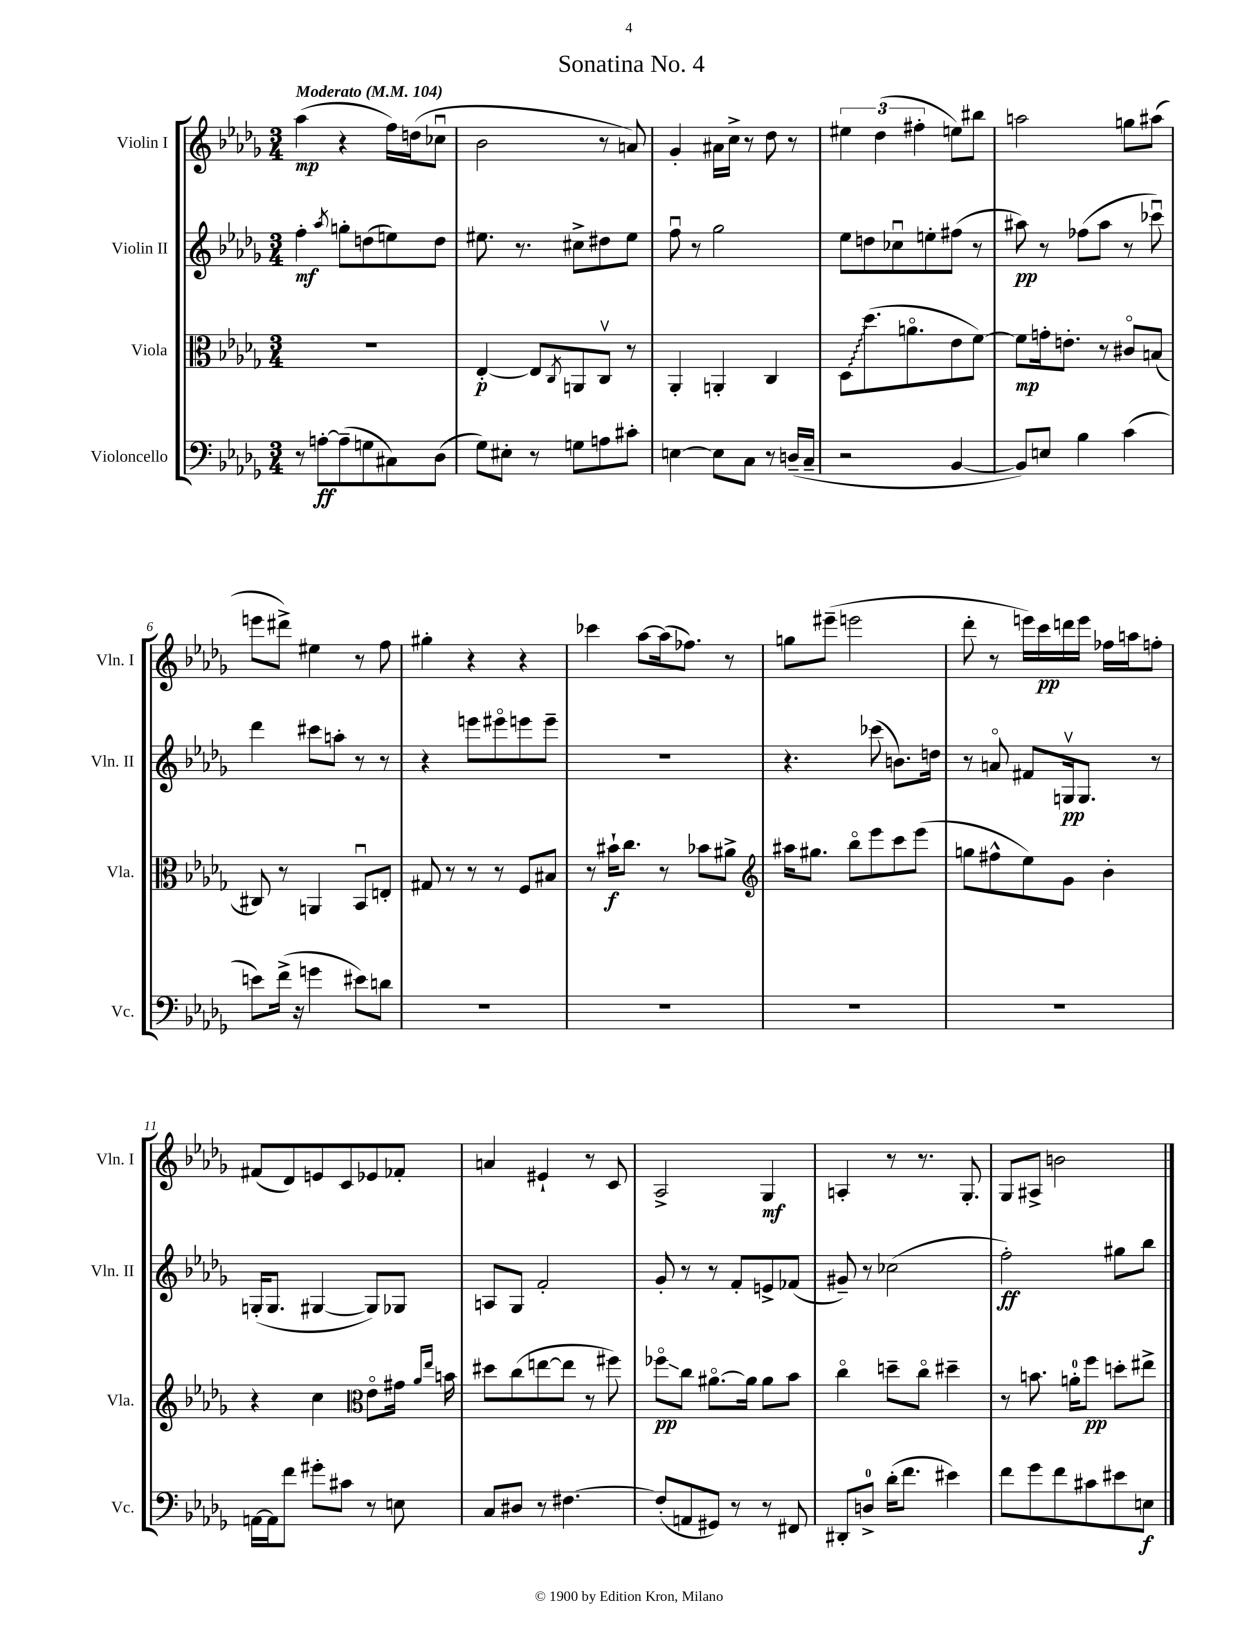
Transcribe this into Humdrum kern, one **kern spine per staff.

**kern	**kern	**kern	**kern
*staff4	*staff3	*staff2	*staff1
*clefF4	*clefC3	*clefG2	*clefG2
*k[b-e-a-d-g-]	*k[b-e-a-d-g-]	*k[b-e-a-d-g-]	*k[b-e-a-d-g-]
*M3/4	*M3/4	*M3/4	*M3/4
*MM104	*MM104	*MM104	*MM104
8r	2.r	4ff'	(4aa-
[8A'	.	.	.
.	.	8qaa-	.
(8A~]	.	8gg'	4r
8G	.	(8dd	.
8C#)	.	8ee)	16ff)
.	.	.	(16dd
(8D-	.	8dd	8cc-u
=	=	=	=
8G-)	[4E-'	8.ee#	2b-
8E#'	.	.	.
.	.	8.r	.
8r	8E-]	.	.
.	8qC	.	.
8G	8AA	8cc#^	.
8A	8Cv	8dd#	8r
8c#'	8r	8ee#	8a)
=	=	=	=
[4E	4AA-'	8ffu	4g-'
.	.	8r	.
8E]	4AA'	2gg-	16a#
.	.	.	16cc^
8C	.	.	8r
8r	4C	.	8dd-
(16D~	.	.	8r
16C~	.	.	.
=	=	=	=
2r	8D-	8ee-	6ee#
.	(8.dd-	8dd	.
.	.	.	(6dd-
.	.	8cc-u	.
.	8.ao	.	.
.	.	.	6ff#'
.	.	8ee'	.
[4BB-	8e-	(8ff#	8ee)
.	[8f)	8r	8bb#
=	=	=	=
8BB-])	8f]	8aa#)	2aa
8E	16g'	8r	.
.	8.e'	.	.
4B-	.	(8ff-	.
.	8r	8aa#	.
(4c	8c#o	8r	8gg
.	(8B	8ccc-u)	(8aa#
=	=	=	=
8e)	8C#)	4ddd-	8eee
(16f^	8r	.	8ddd#^)
16r	.	.	.
4g	4AA	8ccc#	4ee#
.	.	8aa'	.
8e#)	8BB-u	8r	8r
8d	8E'	8r	8ff
=	=	=	=
2.r	8G#	4r	4gg#'
.	8r	.	.
.	8r	8eee	4r
.	8r	8eee#o	.
.	8F	8eee	4r
.	8B#	8eee~	.
=	=	=	=
2.r	8r	2.r	4ccc-
.	16b#`	.	.
.	8.cc	.	.
.	.	.	[8aa-
.	8r	.	(16aa-]
.	.	.	8.ff-)
.	8b-	.	.
.	8a#^	.	8r
=	=	=	=
*	*clefG2	*	*
2.r	16aa#	4.r	8gg
.	8.gg#	.	.
.	.	.	(8eee#~
.	8bb-o	.	2eee
.	8eee-	(8ccc-	.
.	8ccc	8.b)	.
.	(8eee-	.	.
.	.	16dd	.
=	=	=	=
2.r	8gg	8r	8ddd-'
.	8ff#^^	8ao	8r
.	8ee-)	8f#	16eee)
.	.	.	16ccc
.	8g-	16Gv	16ddd
.	.	8.G	16eee
.	4b-'	.	16ff-
.	.	.	16aa
.	.	8r	8ff'
=	=	=	=
[16AA	4r	(16G'	(8f#
16AA]	.	8.G	.
8f	.	.	8d-)
8g#'	4cc	[4G#	8e
8c#	.	.	8c
*	*clefC3	*	*
8r	8e-o	8G#])	8e-
8E	16g#	8G-	8f-'
.	16qqa-	.	.
.	16qqee-	.	.
.	16b	.	.
=	=	=	=
8C	8dd#	8A	4a
8D#	(8cc	8G-	.
8r	[8ee	2f'	4e#`
[4.F#	8ee]	.	.
.	8r	.	8r
.	8ff#)	.	8c
=	=	=	=
(8F#']	8ff-o	8g-'	2A-^
8AA	8cc	8r	.
8GG#)	[8.a#o	8r	.
8r	.	8f'	.
.	16a#]	.	.
8r	8a#	8e^	4G-
8FF#	8b-	(8f-	.
=	=	=	=
8DD#'	4cco	8g#~)	4A'
8D^	.	8r	.
(16d-'	8dd~	(2cc-	8r
8.f	.	.	.
.	8cco	.	8.r
4e#)	4dd#~	.	.
.	.	.	8.G-'
=	=	=	=
8f	8r	2ff')	8G-
8g-	8.b	.	8A#^
8f	.	.	2b
.	16a'	.	.
8c#	8ff	.	.
8e#	8dd'	8gg#	.
8E	8ee#^	8bb-	.
==	==	==	==
*-	*-	*-	*-
